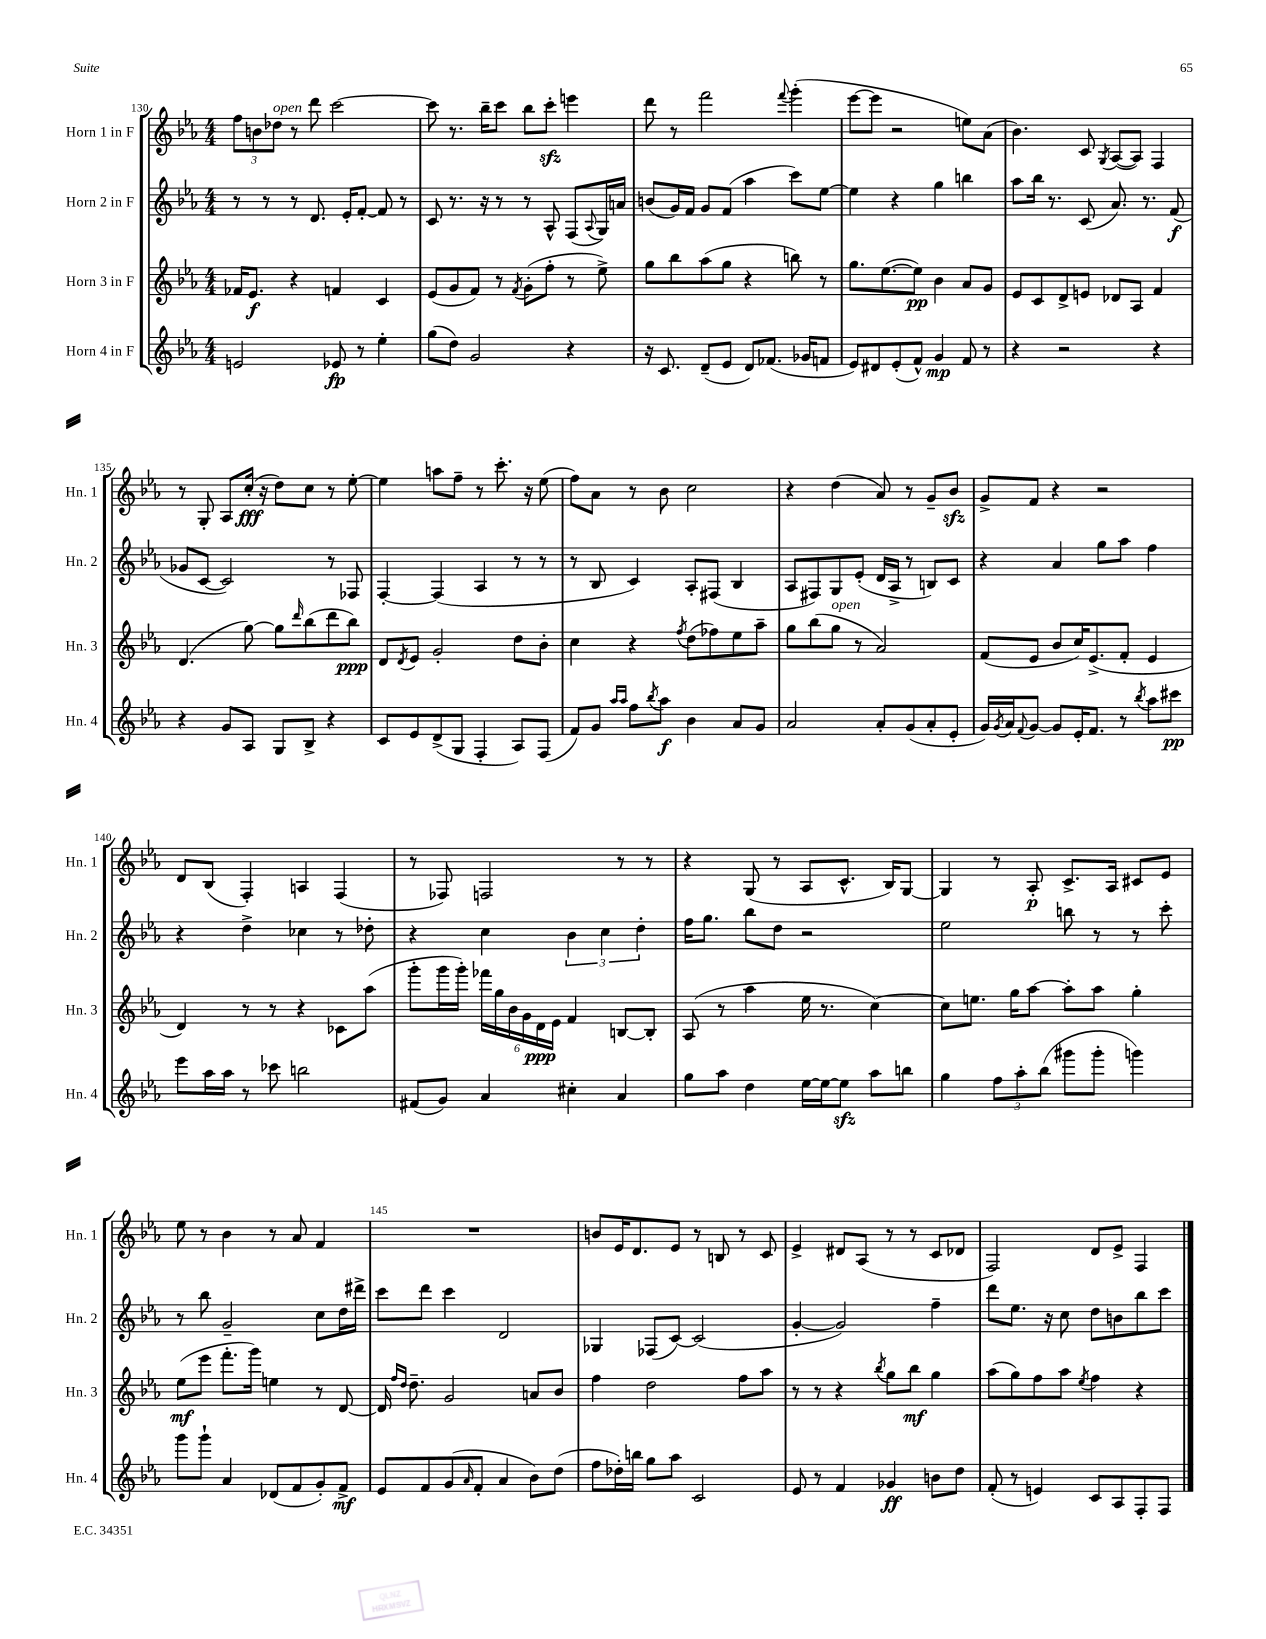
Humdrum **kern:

**kern	**dynam	**kern	**dynam	**kern	**dynam	**kern	**dynam
*part4	*part4	*part3	*part3	*part2	*part2	*part1	*part1
*staff4	*staff4	*staff3	*staff3	*staff2	*staff2	*staff1	*staff1
*I"Horn 4 in F	*	*I"Horn 3 in F	*	*I"Horn 2 in F	*	*I"Horn 1 in F	*
*I'Hn. 4	*	*I'Hn. 3	*	*I'Hn. 2	*	*I'Hn. 1	*
*clefG2	*	*clefG2	*	*clefG2	*	*clefG2	*
*k[b-e-a-]	*	*k[b-e-a-]	*	*k[b-e-a-]	*	*k[b-e-a-]	*
*M4/4	*	*M4/4	*	*M4/4	*	*M4/4	*
=130	=130	=130	=130	=130	=130	=130	=130
2en/	.	16f-X/KL	.	8r	.	12ff\L	.
.	.	8.e-/J	f	.	.	.	.
.	.	.	.	.	.	12bn\	.
.	.	.	.	8r	.	.	.
!	!	!	!	!	!	!LO:TX:a:i:t=open	!
.	.	.	.	.	.	12dd-X\J	.
.	.	4r	.	8r	.	8r	.
.	.	.	.	8.d/	.	8ddd\	.
8e-X/	fp	4fn/	.	.	.	[2ccc\	.
.	.	.	.	16e-'/KL	.	.	.
8r	.	.	.	[8f'/J	.	.	.
4ee-'\	.	4c/	.	8f/]	.	.	.
.	.	.	.	8r	.	.	.
=131	=131	=131	=131	=131	=131	=131	=131
(8gg\L	.	(8e-/L	.	8c/	.	8ccc\]	.
8dd\J)	.	8g/	.	8.r	.	8.r	.
2g/	.	8f/J)	.	.	.	.	.
.	.	.	.	16r	.	16bb-~\KL	.
.	.	8r	.	8r	.	8ccc\J	.
.	.	8qf/	.	.	.	.	.
.	.	(8g'\L	.	8r	.	8bb-\L	.
.	.	8ff'\J	.	8A-^^/	.	8ccczz'\J	.
4r	.	8r	.	(8F/L	.	4eeen\	.
.	.	.	.	8qqA-/	.	.	.
.	.	8ee-^\)	.	16G/L)	.	.	.
.	.	.	.	16an/JJ	.	.	.
=132	=132	=132	=132	=132	=132	=132	=132
16r	.	8gg\L	.	(8bn/L	.	8ddd\	.
8.c/	.	.	.	.	.	.	.
.	.	8bb-\	.	16g/L)	.	8r	.
.	.	.	.	16f/JJ	.	.	.
(8d~/L	.	(8aa-\	.	8g/L	.	2fff\	.
8e-/J	.	8gg\J	.	(8f/J	.	.	.
8d/L)	.	4r	.	4aa-\	.	.	.
(8.f-X/J	.	.	.	.	.	.	.
.	.	.	.	.	.	8qqfff/	.
.	.	8bbn\)	.	8ccc\L)	.	(4ggg'\	.
16g-X/KL	.	.	.	.	.	.	.
8fn/J	.	8r	.	[8ee-\J	.	.	.
=133	=133	=133	=133	=133	=133	=133	=133
8e-/L)	.	8.gg\L	.	4ee-\]	.	[8eee-\L	.
8d#X/	.	.	.	.	.	8eee-\J]	.
.	.	([8.ee-\	.	.	.	.	.
(8e-'/	.	.	.	4r	.	2r	.
8f^^/J)	.	8ee-\J])	pp	.	.	.	.
4g/	mp	4b-\	.	4gg\	.	.	.
8f/	.	8a-/L	.	4bbn\	.	8een\L)	.
8r	.	8g/J	.	.	.	(8a-\J	.
=134	=134	=134	=134	=134	=134	=134	=134
4r	.	8e-/L	.	8aa-\L	.	4.b-\)	.
.	.	8c/	.	16bb-\Jk	.	.	.
.	.	.	.	8.r	.	.	.
2r	.	8d^/	.	.	.	.	.
.	.	8en/J	.	(8c/	.	8c/	.
.	.	.	.	.	.	8qG/	.
.	.	8d-X/L	.	8.a-/)	.	([8A-/L	.
.	.	8A-/J	.	.	.	8A-/J])	.
.	.	.	.	8.r	.	.	.
4r	.	4f/	.	.	.	4F/	.
.	.	.	.	(8f/	f	.	.
!!LO:LB:g=z
=135	=135	=135	=135	=135	=135	=135	=135
4r	.	(4.d/	.	8g-X/L	.	8r	.
.	.	.	.	[8c/J	.	8G'/	.
8g/L	.	.	.	2c/])	.	8A-/L	.
8A-/J	.	[8gg\)	.	.	.	(16cc'/Jk	fff
.	.	.	.	.	.	16r	.
8G/L	.	8gg\L]	.	.	.	8dd\L)	.
.	.	16qqddd/	.	.	.	.	.
8B-^/J	.	(8bb-\	.	.	.	8cc\J	.
4r	.	8ddd\	.	8r	.	8r	.
.	.	8bb-\J)	ppp	8F-X/	.	[8ee-'\	.
=136	=136	=136	=136	=136	=136	=136	=136
8c/L	.	8d/L	.	[4F'/	.	4ee-\]	.
.	.	8qd/	.	.	.	.	.
8e-/	.	8e-/J	.	.	.	.	.
(8d^/	.	2g'/	.	(4F/]	.	8aan\L	.
8G/J	.	.	.	.	.	8ff~\J	.
4F'/	.	.	.	4A-/	.	8r	.
.	.	.	.	.	.	8.ccc'\	.
8A-/L)	.	8dd\L	.	8r	.	.	.
.	.	.	.	.	.	16r	.
(8F/J	.	8b-'\J	.	8r	.	(8ee-\	.
=137	=137	=137	=137	=137	=137	=137	=137
8f/L)	.	4cc\	.	8r	.	8ff\L)	.
8g/J	.	.	.	8B-/	.	8a-\J	.
16qqaa-/LL	.	.	.	.	.	.	.
16qqaa-/JJ	.	.	.	.	.	.	.
8ff\L	.	4r	.	4c/)	.	8r	.
8qbb-/	.	.	.	.	.	.	.
8aa-\J	f	.	.	.	.	8b-\	.
.	.	8qff/	.	.	.	.	.
4b-\	.	(8dd\L	.	8A-'/L	.	2cc\	.
.	.	8ff-X\)	.	(8F#X/J	.	.	.
8a-/L	.	8ee-\	.	4B-/	.	.	.
8g/J	.	8aa-~\J	.	.	.	.	.
=138	=138	=138	=138	=138	=138	=138	=138
2a-/	.	8gg\L	.	8A-/L	.	4r	.
.	.	(8bb-\	.	8F#X/)	.	.	.
!	!	!LO:TX:a:i:t=open	!	!	!	!	!
.	.	8gg\J	.	8G/	.	(4dd\	.
.	.	8r	.	(8e-'/J	.	.	.
8a-'/L	.	2a-/)	.	16d/LL	.	8a-/)	.
.	.	.	.	16A-^/JJ	.	.	.
(8g/	.	.	.	8r	.	8r	.
8a-'/	.	.	.	8Bn/L)	.	8g~/L	.
8e-'/J	.	.	.	8c/J	.	8b-zz/J	.
=139	=139	=139	=139	=139	=139	=139	=139
16g/LL)	.	(8f/L	.	4r	.	8g^/L	.
8qg/	.	.	.	.	.	.	.
16a-/J	.	.	.	.	.	.	.
8qqf/	.	.	.	.	.	.	.
[8g/J	.	8e-/J	.	.	.	8f/J	.
8g/L]	.	8b-/L	.	4a-/	.	4r	.
16e-'/K	.	16cc/K)	.	.	.	.	.
8.f/J	.	(8.e-^/	.	.	.	.	.
.	.	.	.	8gg\L	.	2r	.
8r	.	8f'/J	.	8aa-\J	.	.	.
8qbb-/	.	.	.	.	.	.	.
8aa-\L	.	4e-/	.	4ff\	.	.	.
8ccc#X\J	pp	.	.	.	.	.	.
!!LO:LB:g=z
=140	=140	=140	=140	=140	=140	=140	=140
8eee-\L	.	4d/)	.	4r	.	8d/L	.
16aa-\L	.	.	.	.	.	(8B-/J	.
16aa-\JJ	.	.	.	.	.	.	.
8r	.	8r	.	4dd^\	.	4F'/)	.
8ccc-X\	.	8r	.	.	.	.	.
2bbn\	.	4r	.	4cc-X\	.	4An/	.
.	.	8c-X\L	.	8r	.	(4F/	.
.	.	(8aa-\J	.	8dd-X'\	.	.	.
=141	=141	=141	=141	=141	=141	=141	=141
(8f#X/L	.	8ggg'\L	.	4r	.	8r	.
8g/J)	.	16ggg\L	.	.	.	8F-X/)	.
.	.	16ggg'\JJ)	.	.	.	.	.
4a-/	.	24fff-X\LL	.	4cc\	.	2Fn/	.
.	.	24gg\	.	.	.	.	.
.	.	24b-\	.	.	.	.	.
.	.	24g\	.	.	.	.	.
.	.	24d\	ppp	.	.	.	.
.	.	24e-\JJ	.	.	.	.	.
4cc#X'\	.	4f/	.	6b-\	.	.	.
.	.	.	.	6cc\	.	.	.
4a-/	.	[8Bn/L	.	.	.	8r	.
.	.	.	.	6dd'\	.	.	.
.	.	8B'/J]	.	.	.	8r	.
=142	=142	=142	=142	=142	=142	=142	=142
8gg\L	.	(8A-/	.	16ff\KL	.	4r	.
.	.	.	.	8.gg\J	.	.	.
8aa-\J	.	8r	.	.	.	.	.
4dd\	.	4aa-\	.	8bb-\L	.	(8G/	.
.	.	.	.	8dd\J	.	8r	.
[16ee-\LL	.	16ee-\	.	2r	.	8A-/L	.
16ee-\J_	.	8.r	.	.	.	.	.
8ee-zz\J]	.	.	.	.	.	8.c^^/J	.
8aa-\L	.	[4cc\)	.	.	.	.	.
.	.	.	.	.	.	16B-/KL)	.
8bbn\J	.	.	.	.	.	[8G/J	.
=143	=143	=143	=143	=143	=143	=143	=143
4gg\	.	8cc\L]	.	2ee-\	.	4G/]	.
.	.	8.een\J	.	.	.	.	.
12ff\L	.	.	.	.	.	8r	.
.	.	16gg\KL	.	.	.	.	.
12aa-'\	.	.	.	.	.	.	.
.	.	[8aa-\J	.	.	.	8A-'/	p
(12bb-\J	.	.	.	.	.	.	.
8ggg#X\L	.	8aa-'\L]	.	8bbn\	.	8.c^/L	.
8ggg#'\J	.	8aa-\J	.	8r	.	.	.
.	.	.	.	.	.	16A-/Jk	.
4gggn\)	.	4gg'\	.	8r	.	8c#X/L	.
.	.	.	.	8ccc'\	.	8e-/J	.
!!LO:LB:g=z
=144	=144	=144	=144	=144	=144	=144	=144
8ggg\L	.	(8ee-\L	mf	8r	.	8ee-\	.
8ggg`\J	.	8eee-\J	.	8bb-\	.	8r	.
4a-/	.	8.fff'\L	.	2g~/	.	4b-\	.
.	.	16ggg\Jk)	.	.	.	.	.
(8d-X/L	.	4een\	.	.	.	8r	.
8f/	.	.	.	.	.	8a-/	.
8g'/)	.	8r	.	8cc\L	.	4f/	.
8f^/J	mf	[8d/	.	16dd\L	.	.	.
.	.	.	.	16ddd#X^\JJ	.	.	.
=145	=145	=145	=145	=145	=145	=145	=145
8e-/L	.	16d/]	.	8ccc\L	.	1r	.
.	.	16qqff/LL	.	.	.	.	.
.	.	16qqdd/JJ	.	.	.	.	.
.	.	8.dd~\	.	.	.	.	.
8f/	.	.	.	8ddd\J	.	.	.
(8g/	.	2g/	.	4ccc\	.	.	.
16qqa-/	.	.	.	.	.	.	.
8f'/J	.	.	.	.	.	.	.
4a-/	.	.	.	2d/	.	.	.
8b-\L)	.	8an/L	.	.	.	.	.
(8dd\J	.	8b-/J	.	.	.	.	.
=146	=146	=146	=146	=146	=146	=146	=146
8ff\L	.	4ff\	.	4G-X/	.	8bn/L	.
16dd-X'\L)	.	.	.	.	.	16e-/K	.
16bbn\JJ	.	.	.	.	.	8.d/	.
8gg\L	.	2dd\	.	(8F-X/L	.	.	.
8aa-\J	.	.	.	[8c/J)	.	8e-/J	.
2c/	.	.	.	(2c/]	.	8r	.
.	.	.	.	.	.	8Bn/	.
.	.	8ff\L	.	.	.	8r	.
.	.	8aa-\J	.	.	.	8c/	.
=147	=147	=147	=147	=147	=147	=147	=147
8e-/	.	8r	.	[4g'/	.	4e-^/	.
8r	.	8r	.	.	.	.	.
4f/	.	4r	.	2g/])	.	8d#X/L	.
.	.	.	.	.	.	(8A-/J	.
.	.	8qbb-/	.	.	.	.	.
4g-X/	ff	8gg\L	.	.	.	8r	.
.	.	8bb-\J	mf	.	.	8r	.
8bn\L	.	4gg\	.	4ff~\	.	8c/L	.
8dd\J	.	.	.	.	.	8d-X/J	.
=148	=148	=148	=148	=148	=148	=148	=148
(8f'/	.	(8aa-\L	.	8ddd\L	.	2F/)	.
8r	.	8gg\)	.	8.ee-\J	.	.	.
4en/)	.	8ff\	.	.	.	.	.
.	.	.	.	16r	.	.	.
.	.	8aa-\J	.	8cc\	.	.	.
.	.	8qee-/	.	.	.	.	.
8c/L	.	4ff\	.	8dd\L	.	8d/L	.
8A-/	.	.	.	8bn\	.	8e-^/J	.
8F'/	.	4r	.	8bb-\	.	4F/	.
8F/J	.	.	.	8ccc\J	.	.	.
==	==	==	==	==	==	==	==
*-	*-	*-	*-	*-	*-	*-	*-
